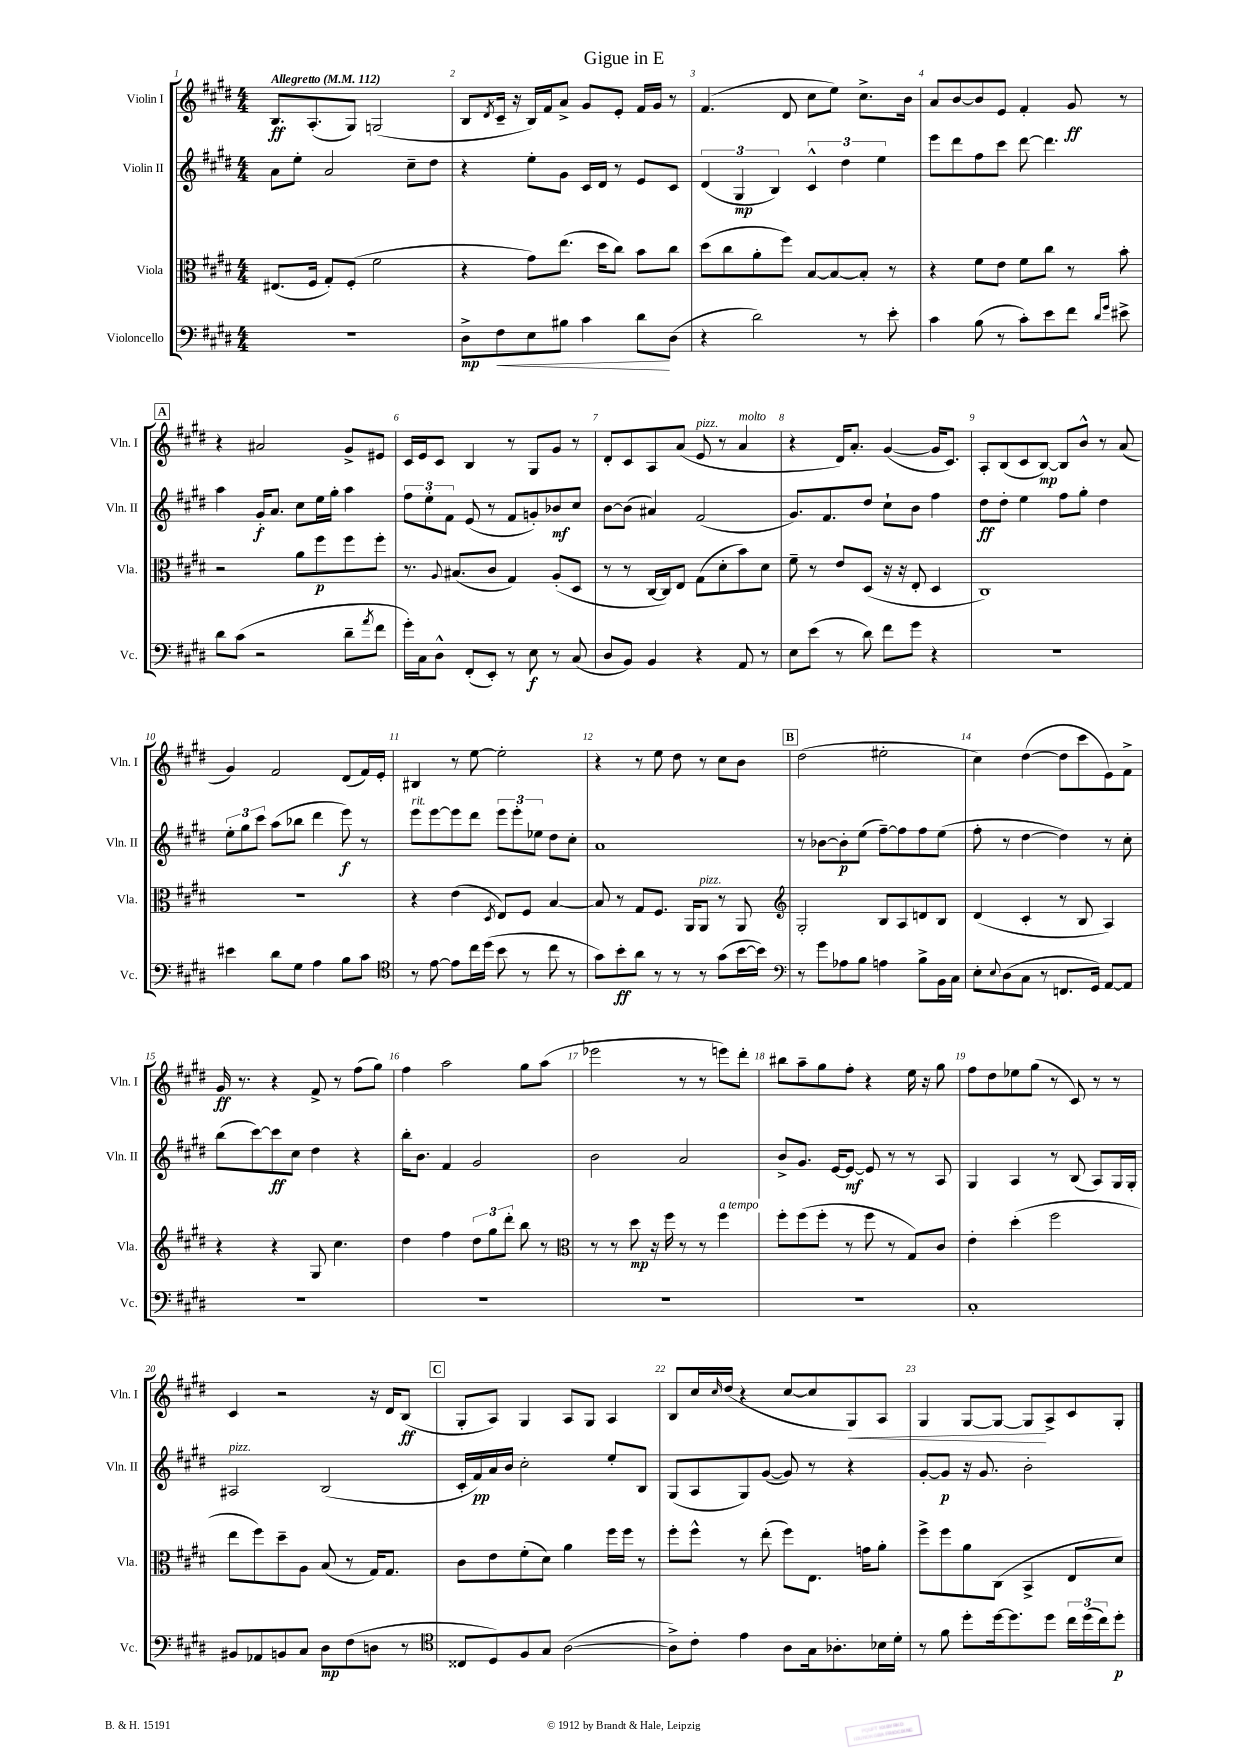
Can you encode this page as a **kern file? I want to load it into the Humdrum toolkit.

**kern	**dynam	**kern	**dynam	**kern	**dynam	**kern	**dynam
*part4	*part4	*part3	*part3	*part2	*part2	*part1	*part1
*staff4	*staff4	*staff3	*staff3	*staff2	*staff2	*staff1	*staff1
*I"Violoncello	*	*I"Viola	*	*I"Violin II	*	*I"Violin I	*
*I'Vc.	*	*I'Vla.	*	*I'Vln. II	*	*I'Vln. I	*
*clefF4	*	*clefC3	*	*clefG2	*	*clefG2	*
*k[f#c#g#d#]	*	*k[f#c#g#d#]	*	*k[f#c#g#d#]	*	*k[f#c#g#d#]	*
*M4/4	*	*M4/4	*	*M4/4	*	*M4/4	*
*MM112	*	*MM112	*	*MM112	*	*MM112	*
=1	=1	=1	=1	=1	=1	=1	=1
!	!	!	!	!	!	!LO:TX:a:B:t=Allegretto	!
1r	.	(8.E#X/L	.	8a\L	.	8.B/L	ff
.	.	.	.	8ee'\J	.	.	.
.	.	16F#/Jk	.	.	.	(8.A'/	.
.	.	8G#'/L)	.	2a/	.	.	.
.	.	(8F#'/J	.	.	.	8G#/J)	.
.	.	2f#\	.	.	.	(2Gn/	.
.	.	.	.	8cc#~\L	.	.	.
.	.	.	.	8dd#\J	.	.	.
=2	=2	=2	=2	=2	=2	=2	=2
8D#^\L	mp	4r	.	4r	.	8B/L	.
.	.	.	.	.	.	8qd#/	.
!	!LO:HP:b	!	!	!	!	!	!
8F#\	<	.	.	.	.	16c#~/Jk	.
.	.	.	.	.	.	16r	.
8E\	.	8g#\L)	.	8ee'\L	.	16B/LL)	.
.	.	.	.	.	.	16f#/J	.
8B#X\J	.	(8.ee\J	.	8g#\J	.	8a^/J	.
4c#\	.	.	.	16c#/LL	.	8g#/L	.
.	.	16dd#\KL	.	16d#/JJ	.	.	.
.	.	8cc#\J)	.	8r	.	8e'/J	.
8d#\L	.	8b\L	.	8e/L	.	16f#/LL	.
.	.	.	.	.	.	16g#/JJ	.
(8D#\J	[	8cc#\J	.	8c#/J	.	8r	.
=3	=3	=3	=3	=3	=3	=3	=3
4r	.	(8dd#\L	.	(6d#/	.	(4.f#/	.
.	.	8cc#\	.	.	.	.	.
.	.	.	.	6G#/	mp	.	.
2d#\)	.	8a'\	.	.	.	.	.
.	.	.	.	6B/)	.	.	.
.	.	8ff#\J)	.	.	.	8d#/	.
.	.	[8B/L	.	6c#^^/	.	8cc#\L	.
.	.	8B/_	.	.	.	8ee\J)	.
.	.	.	.	6dd#\	.	.	.
8r	.	8B'/J]	.	.	.	8.cc#^\L	.
.	.	.	.	6ee\	.	.	.
8e'\	.	8r	.	.	.	.	.
.	.	.	.	.	.	16b\Jk	.
=4	=4	=4	=4	=4	=4	=4	=4
4c#\	.	4r	.	8eee\L	.	8a/L	.
.	.	.	.	8ddd#\	.	[8b/	.
(8B\	.	8f#\L	.	8ff#\	.	8b/]	.
8r	.	8e\J	.	8ccc#\J	.	8e/J	.
8c#'\L)	.	8f#\L	.	[8ddd#\	.	4f#'/	.
8e\	.	8cc#\J	.	4.ddd#\]	.	.	.
8f#\J	.	8r	.	.	.	8g#/	ff
16qqd#/LL	.	.	.	.	.	.	.
16qqg#/JJ	.	.	.	.	.	.	.
8e#X^\	.	8b'\	.	.	.	8r	.
!!LO:LB:g=z
!!LO:REH:place=s1:t=A
=5	=5	=5	=5	=5	=5	=5	=5
8d#\L	.	2r	.	4aa\	.	4r	.
(8c#\J	.	.	.	.	.	.	.
2r	.	.	.	16g#'/KL	f	2a#X/	.
.	.	.	.	8.a/J	.	.	.
.	.	8a\L	.	8cc#\L	.	.	.
.	.	8ff#\	p	16ee\L	.	.	.
.	.	.	.	16gg#'\JJ	.	.	.
8d#~\L	.	8ff#\	.	4aa\	.	8g#^/L	.
8qa/	.	.	.	.	.	.	.
8f#\J	.	8ff#'\J	.	.	.	8e#X/J	.
=6	=6	=6	=6	=6	=6	=6	=6
16g#'\LL)	.	8.r	.	12ff#\L	.	16c#/LL	.
16C#\J	.	.	.	.	.	16e/J	.
.	.	.	.	12ee'\	.	.	.
8D#^^\J	.	.	.	.	.	8c#/J	.
.	.	.	.	12f#\J	.	.	.
.	.	8qqA/	.	.	.	.	.
.	.	(8.B#X/L	.	.	.	.	.
(8FF#'/L	.	.	.	(8e/	.	4B/	.
8EE'/J)	.	8c#/J	.	8r	.	.	.
8r	.	4G#/)	.	8f#/L	.	8r	.
8E\	f	.	.	8gn'/)	.	8G#/L	.
8r	.	(8A'/L	.	8b-X/	mf	8g#/J	.
(8C#/	.	8D#/J	.	8cc#/J	.	8r	.
=7	=7	=7	=7	=7	=7	=7	=7
8D#/L	.	8r	.	[8b\L	.	8d#'/L	.
8BB/J)	.	8r	.	(8b\J]	.	8c#/	.
4BB/	.	[16C#/LL	.	4a#X/)	.	8A/	.
.	.	16C#/J])	.	.	.	.	.
.	.	8E/J	.	.	.	(8a/J	.
!	!	!	!	!	!	!LO:TX:a:i:t=pizz.	!
4r	.	(8G#\L	.	(2f#/	.	8e/	.
.	.	8d#'\	.	.	.	8r	.
!	!	!	!	!	!	!LO:TX:a:i:t=molto	!
8AA/	.	8b\)	.	.	.	4a/	.
8r	.	8d#\J	.	.	.	.	.
=8	=8	=8	=8	=8	=8	=8	=8
8E\L	.	8f#~\	.	8.g#/L)	.	4r	.
(8e\J	.	8r	.	.	.	.	.
.	.	.	.	8.f#/	.	.	.
8r	.	8e/L	.	.	.	16d#/KL)	.
.	.	.	.	.	.	8.a'/J	.
8d#\)	.	(8D#/J	.	8dd#/J	.	.	.
8f#\L	.	16r	.	8cc#`\L	.	([4g#/	.
.	.	16r	.	.	.	.	.
8g#\J	.	8E'/	.	8b\J	.	.	.
4r	.	4D#/	.	4ff#\	.	16g#/KL]	.
.	.	.	.	.	.	8.c#/J)	.
=9	=9	=9	=9	=9	=9	=9	=9
1r	.	1C#)	.	8dd#\L	ff	8A'/L	.
.	.	.	.	8dd#'\J	.	(8B/	.
.	.	.	.	4ee\	.	8c#/	.
.	.	.	.	.	.	[8B/J)	mp
.	.	.	.	8ff#\L	.	8B/L]	.
.	.	.	.	8gg#'\J	.	8b^^/J	.
.	.	.	.	4dd#\	.	8r	.
.	.	.	.	.	.	(8a/	.
!!LO:LB:g=z
=10	=10	=10	=10	=10	=10	=10	=10
4e#X\	.	1r	.	12ee'\L	.	4g#/)	.
.	.	.	.	12gg#\	.	.	.
.	.	.	.	12ccc#\J	.	.	.
8d#\L	.	.	.	(8aa\L	.	2f#/	.
8G#\J	.	.	.	8bb-X\J	.	.	.
4A\	.	.	.	4ddd#\	.	.	.
8B\L	.	.	.	8eee\)	f	(8d#/L	.
8c#\J	.	.	.	8r	.	16f#/L)	.
.	.	.	.	.	.	16e'/JJ	.
=11	=11	=11	=11	=11	=11	=11	=11
*clefC4	*	*	*	*	*	*	*
!	!	!	!	!LO:TX:a:i:t=rit.	!	!	!
8r	.	4r	.	8eee\L	.	4B#X/	.
[8e\	.	.	.	[8eee\	.	.	.
8e\L]	.	(4e\	.	8eee\]	.	8r	.
16cc#\L	.	.	.	8ddd#\J	.	[8ee\	.
(16dd#\JJ	.	.	.	.	.	.	.
.	.	8qD#/	.	.	.	.	.
8b\	.	8E/L)	.	12eee\L	.	2ee'\]	.
.	.	.	.	12eee'\	.	.	.
8r	.	8F#/J	.	.	.	.	.
.	.	.	.	12ee-X\J	.	.	.
8cc#\	.	[4B/	.	8dd#\L	.	.	.
8r	.	.	.	8cc#'\J	.	.	.
=12	=12	=12	=12	=12	=12	=12	=12
8g#\L)	.	8B/]	.	1a	.	4r	.
8b'\	ff	8r	.	.	.	.	.
8a\J	.	8G#/L	.	.	.	8r	.
8r	.	8.F#/J	.	.	.	8ee\	.
8r	.	.	.	.	.	8dd#\	.
.	.	16AA/KL	.	.	.	.	.
!	!	!LO:TX:a:i:t=pizz.	!	!	!	!	!
8r	.	8AA/J	.	.	.	8r	.
(8g#\L	.	8r	.	.	.	8cc#\L	.
[16b\L	.	8AA/	.	.	.	8b\J	.
16b\JJ])	.	.	.	.	.	.	.
!!LO:REH:place=s1:t=B
=13	=13	=13	=13	=13	=13	=13	=13
*clefF4	*	*clefG2	*	*	*	*	*
8r	.	2G#'/	.	8r	.	(2dd#\	.
8g#\L	.	.	.	[8b-X\L	.	.	.
8A-X\	.	.	.	8b-'\]	p	.	.
8B\J	.	.	.	(8ee\J	.	.	.
4An\	.	8B/L	.	[8ff#~\L)	.	2ee#X'\	.
.	.	8A/	.	8ff#\]	.	.	.
8B^\L	.	8dn/	.	8ff#\	.	.	.
16BB\L	.	8B/J	.	(8ee\J	.	.	.
16C#\JJ	.	.	.	.	.	.	.
=14	=14	=14	=14	=14	=14	=14	=14
8E'\L	.	(4d#/	.	8ff#'\	.	4cc#\)	.
8qqE/	.	.	.	.	.	.	.
(8D#\	.	.	.	8r	.	.	.
8C#\J	.	4c#'/	.	[4dd#\	.	([4dd#\	.
8r	.	.	.	.	.	.	.
8.FFn/L	.	8r	.	4dd#\])	.	8dd#\L]	.
.	.	8B/	.	.	.	8ccc#\	.
16GG#/Jk)	.	.	.	.	.	.	.
[8AA/L	.	4A/)	.	8r	.	8e\)	.
8AA/J]	.	.	.	8cc#'\	.	8f#^\J	.
!!LO:LB:g=z
=15	=15	=15	=15	=15	=15	=15	=15
1r	.	4r	.	(8bb\L	.	16g#/	ff
.	.	.	.	.	.	8.r	.
.	.	.	.	[8ccc#\)	.	.	.
.	.	4r	.	8ccc#\]	ff	4r	.
.	.	.	.	8cc#\J	.	.	.
.	.	8G#/	.	4dd#\	.	8f#^/	.
.	.	4.cc#\	.	.	.	8r	.
.	.	.	.	4r	.	(8ff#\L	.
.	.	.	.	.	.	8gg#\J)	.
=16	=16	=16	=16	=16	=16	=16	=16
1r	.	4dd#\	.	16bb'\KL	.	4ff#\	.
.	.	.	.	8.b\J	.	.	.
.	.	4ff#\	.	4f#/	.	2aa\	.
.	.	12dd#\L	.	2g#/	.	.	.
.	.	12gg#\	.	.	.	.	.
.	.	12ddd#'\J	.	.	.	.	.
.	.	8bb\	.	.	.	8gg#\L	.
.	.	8r	.	.	.	(8aa\J	.
=17	=17	=17	=17	=17	=17	=17	=17
*	*	*clefC3	*	*	*	*	*
1r	.	8r	.	2b\	.	2eee-X\	.
.	.	8r	.	.	.	.	.
.	.	8dd#\	mp	.	.	.	.
.	.	16r	.	.	.	.	.
.	.	16ff#\	.	.	.	.	.
.	.	8r	.	2a/	.	8r	.
.	.	8r	.	.	.	8r	.
!	!	!LO:TX:a:i:t=a tempo	!	!	!	!	!
.	.	4ff#\	.	.	.	8eeen\L)	.
.	.	.	.	.	.	8ddd#'\J	.
=18	=18	=18	=18	=18	=18	=18	=18
1r	.	8ff#'\L	.	8b^/L	.	8bb#X\L	.
.	.	(8ff#\	.	8.g#/J	.	8aa~\	.
.	.	8ff#'\J	.	.	.	8gg#\	.
.	.	.	.	[16e/KL	.	.	.
.	.	8r	.	8e/J_	mf	8ff#'\J	.
.	.	8ff#\	.	8e/]	.	4r	.
.	.	8r	.	8r	.	.	.
.	.	8G#/L)	.	8r	.	16ee\	.
.	.	.	.	.	.	16r	.
.	.	8c#/J	.	8A/	.	8gg#\	.
=19	=19	=19	=19	=19	=19	=19	=19
1C#'	.	4e'\	.	4G#/	.	8ff#\L	.
.	.	.	.	.	.	8dd#\	.
.	.	(4dd#'\	.	4A/	.	8ee-X\	.
.	.	.	.	.	.	(8gg#\J	.
.	.	2ff#\	.	8r	.	8r	.
.	.	.	.	(8B/	.	8c#/)	.
.	.	.	.	8A/L)	.	8r	.
.	.	.	.	16G#/L	.	8r	.
.	.	.	.	16G#'/JJ	.	.	.
!!LO:LB:g=z
=20	=20	=20	=20	=20	=20	=20	=20
!	!	!	!	!LO:TX:a:i:t=pizz.	!	!	!
8BB#X/L	.	8ee\L	.	2A#X/	.	4c#/	.
8AA-X/	.	8ff#\)	.	.	.	.	.
8BBn/	.	8dd#~\	.	.	.	2r	.
8C#/J	.	8A\J	.	.	.	.	.
8D#\L	mp	(8B/	.	(2B/	.	.	.
(8F#\	.	8r	.	.	.	.	.
8Dn\J	.	16G#/KL)	.	.	.	16r	.
.	.	8.G#/J	.	.	.	16d#/KL	.
8r	.	.	.	.	.	(8B/J	ff
!!LO:REH:place=s1:t=C
=21	=21	=21	=21	=21	=21	=21	=21
*clefC4	*	*	*	*	*	*	*
8C##X/L	.	8c#\L	.	16c#'/LL	.	8G#'/L	.
.	.	.	.	16f#/)	pp	.	.
8D#/)	.	8e\	.	16a/	.	8A/J)	.
.	.	.	.	16b/JJ	.	.	.
8F#/	.	(8f#'\	.	2cc#'\	.	4G#/	.
8G#/J	.	8d#\J)	.	.	.	.	.
([2A\	.	4a\	.	.	.	8A/L	.
.	.	.	.	.	.	8G#/J	.
.	.	16ff#\LL	.	8ee'/L	.	4A/	.
.	.	16ff#\JJ	.	.	.	.	.
.	.	8r	.	8B/J	.	.	.
=22	=22	=22	=22	=22	=22	=22	=22
8A^\L])	.	8ff#'\L	.	(8G#/L	.	8B/L	.
8c#'\J	.	8ff#^^\J	.	8A/	.	16cc#/L	.
.	.	.	.	.	.	16qqcc#/	.
.	.	.	.	.	.	(16dd#/JJ	.
4e\	.	8r	.	8G#/)	.	4r	.
.	.	(8ee'\	.	([8g#/J	.	.	.
8A\L	.	8ff#\L)	.	8g#/])	.	[8cc#/L	.
16G#\k	.	8.E\J	.	8r	.	8cc#/]	.
8.A-X'\	.	.	.	.	.	.	.
!	!	!	!	!	!	!	!LO:HP:b
.	.	.	.	4r	.	8G#/)	<
.	.	16gn\KL	.	.	.	.	.
16B-X\L	.	8a'\J	.	.	.	8A/J	.
16d#'\JJ	.	.	.	.	.	.	.
=23	=23	=23	=23	=23	=23	=23	=23
8r	.	8ff#^\L	.	[8g#'/L	.	4G#/	.
8f#\	.	8ff#\	.	8g#/J]	p	.	.
8dd#'\L	.	8a\	.	16r	.	[8G#/L	.
.	.	.	.	8.g#/	.	.	.
[16dd#\k	.	(8C#\J	.	.	.	8G#/J_	.
8.dd#\]	.	.	.	.	.	.	.
.	.	4BB^/	.	2b'\	.	8G#/L]	.
8dd#\J	.	.	.	.	.	8A^/	[
24cc#\LL	.	8E/L	.	.	.	8c#/	.
(24dd#\	.	.	.	.	.	.	.
24cc#\J)	.	.	.	.	.	.	.
8dd#'\J	p	8d#/J)	.	.	.	8G#'/J	.
==	==	==	==	==	==	==	==
*-	*-	*-	*-	*-	*-	*-	*-
